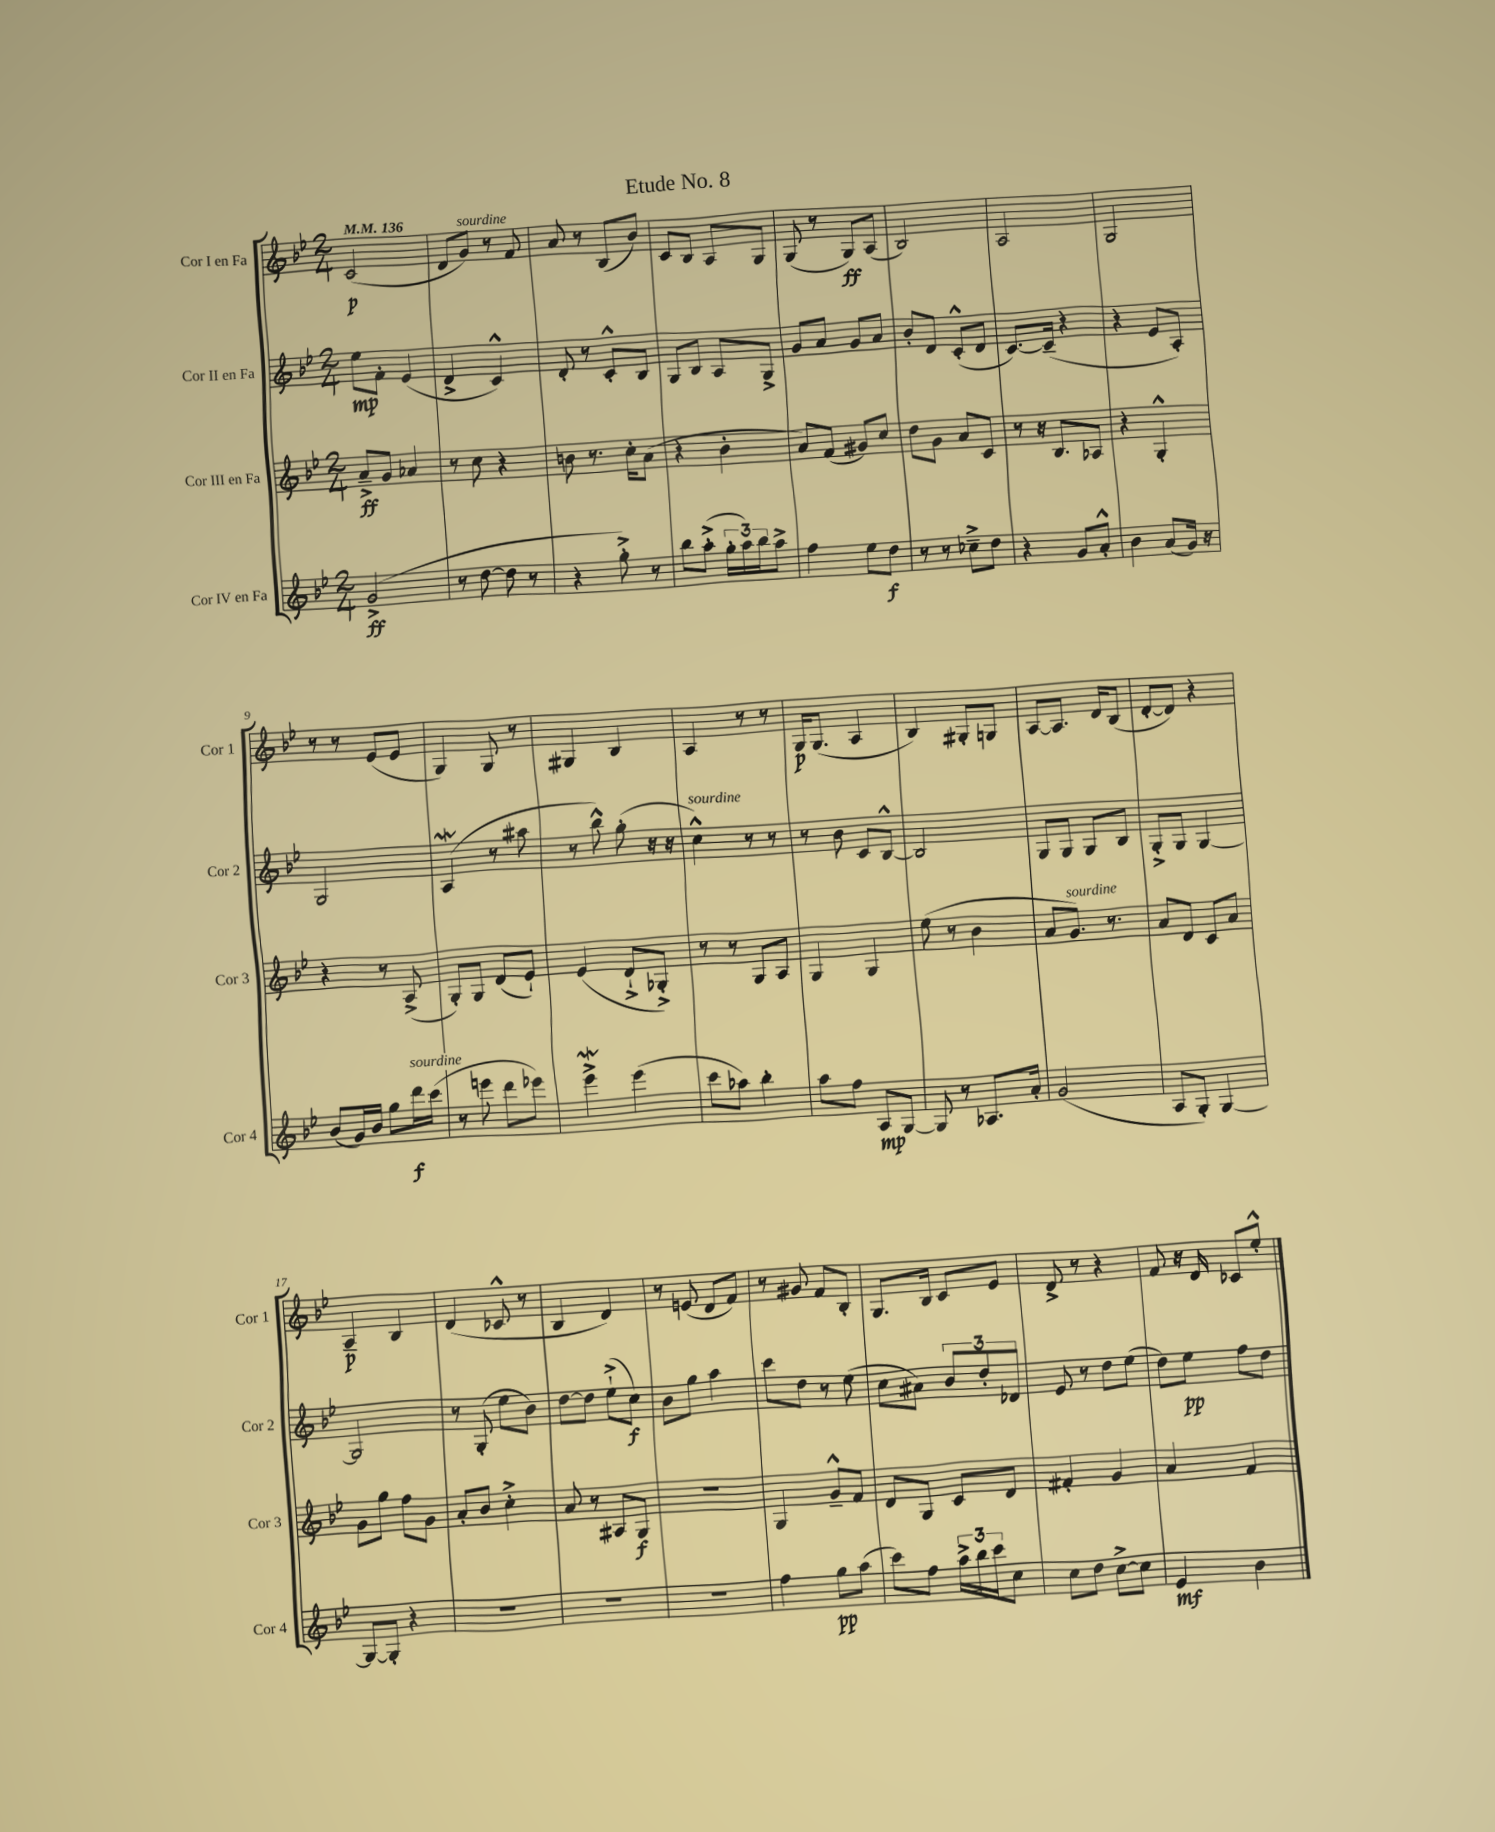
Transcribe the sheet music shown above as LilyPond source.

\header { title = "Etude No. 8" }
<<
\new StaffGroup <<
\new Staff = "s0" \with { instrumentName = "Cor I en Fa" shortInstrumentName = "Cor 1" } {
    \clef treble \key bes \major \numericTimeSignature \time 2/4 \tempo 4 = 136
    c'2\p( |
    d'8 g'8^\markup { \italic "sourdine" }) r8 f'8 |
    a'8 r8 bes8( bes'8) |
    c'8 bes8 a8 g8 |
    g8( r8 g8\ff) a8( |
    bes2) |
    a2 |
    g2 |
    r8 r8 ees'8( ees'8 |
    g4) g8 r8 |
    gis4 bes4 |
    a4 r8 r8 |
    g16\p g8.( a4 |
    bes4) gis8-. g8 |
    a8~ a8. d'16 bes8( |
    d'8~-. d'8) r4 |
    a4--\p bes4 |
    d'4( ces'8-^ r8 |
    bes4 d'4) |
    r8 e'8( d'8 f'8) |
    r8 gis'8 f'8 bes8-. |
    g8. bes16 c'8 ees'8 |
    d'8-> r8 r4 |
    f'8 r16 d'16 ces'8 ees''8-.-^ \bar "|." |
}
\new Staff = "s1" \with { instrumentName = "Cor II en Fa" shortInstrumentName = "Cor 2" } {
    \clef treble \key bes \major \numericTimeSignature \time 2/4
    ees''8\mp f'8-. ees'4( |
    d'4-> c'4-^) |
    d'8-. r8 c'8-.-^ bes8 |
    g8 bes8 a8 g8-> |
    g'8 a'8 g'8 a'8 |
    bes'8-. d'8 c'8-.-^( d'8 |
    c'8.~) c'16--( r4 |
    r4 ees'8 a8-.) |
    g2 |
    a4\mordent( r8 ais''8 |
    r8 bes''8-^) g''8-.( r16 r16 |
    c''4-^^\markup { \italic "sourdine" }) r8 r8 |
    r8 bes'8 c'8 bes8~-^ |
    bes2 |
    g8 g8 g8 bes8 |
    g8-.-> g8 g4~ |
    g2 |
    r8 g8-.( ees''8 bes'8) |
    d''8~ d''8 ees''8-!->( c''8\f) |
    bes'8 g''8 a''4 |
    c'''8 d''8 r8 ees''8( |
    c''8 ais'8) \tuplet 3/2 { bes'8 d''8-. des'8 } |
    ees'8 r8 d''8 ees''8( |
    d''8) ees''8\pp f''8 d''8 \bar "|." |
}
\new Staff = "s2" \with { instrumentName = "Cor III en Fa" shortInstrumentName = "Cor 3" } {
    \clef treble \key bes \major \numericTimeSignature \time 2/4
    a'8--->\ff g'8 aes'4 |
    r8 c''8 r4 |
    b'8 r8. c''16-. a'8( |
    r4 bes'4-. |
    a'8) f'8( gis'8) c''8 |
    d''8 g'8 a'8 c'8 |
    r8 r16 bes8. aes8 |
    r4 g4-.-^ |
    r4 r8 a8->( |
    g8-.) g8 d'8( ees'8-!) |
    ees'4( d'8-!-> ges8-.->) |
    r8 r8 g8 a8 |
    g4 g4 |
    ees''8( r8 bes'4 |
    a'8 g'8.^\markup { \italic "sourdine" }) r8. |
    a'8 d'8 c'8 a'8 |
    g'8 g''8 f''8 g'8 |
    a'8-. bes'8 c''4-.-> |
    a'8 r8 ais8 g8\f |
    r2 |
    g4 g'8---^ f'8 |
    d'8 g8 c'8 d'8 |
    fis'4-. g'4 |
    a'4 f'4 \bar "|." |
}
\new Staff = "s3" \with { instrumentName = "Cor IV en Fa" shortInstrumentName = "Cor 4" } {
    \clef treble \key bes \major \numericTimeSignature \time 2/4
    g'2->\ff( |
    r8 d''8~ d''8 r8 |
    r4 g''8-.->) r8 |
    bes''8 a''8-.->( \tuplet 3/2 { g''16-. a''16) bes''16 } a''8-> |
    f''4 ees''8 d''8\f |
    r8 r8 ces''8---> d''8 |
    r4 g'8 a'8-.-^ |
    bes'4 a'8( g'16) r16 |
    bes'8( g'16) bes'16 g''8 d'''16\f^\markup { \italic "sourdine" } c'''16( |
    r8 e'''8 d'''8 ees'''8) |
    ees'''4->\mordent ees'''4( |
    c'''8 aes''8) bes''4-. |
    a''8 f''8 a8\mp g8~ |
    g8 r8 aes8. a'16-. |
    g'2( |
    a8 g8-.) g4~ |
    g8~ g8-. r4 |
    R2 |
    R2 |
    R2 |
    f''4 g''8\pp a''8( |
    c'''8) f''8 \tuplet 3/2 { a''16-> bes''16 c'''16 } c''8 |
    c''8 d''8 c''8~-> c''8 |
    ees'4\mf bes'4 \bar "|." |
}
>>
>>
